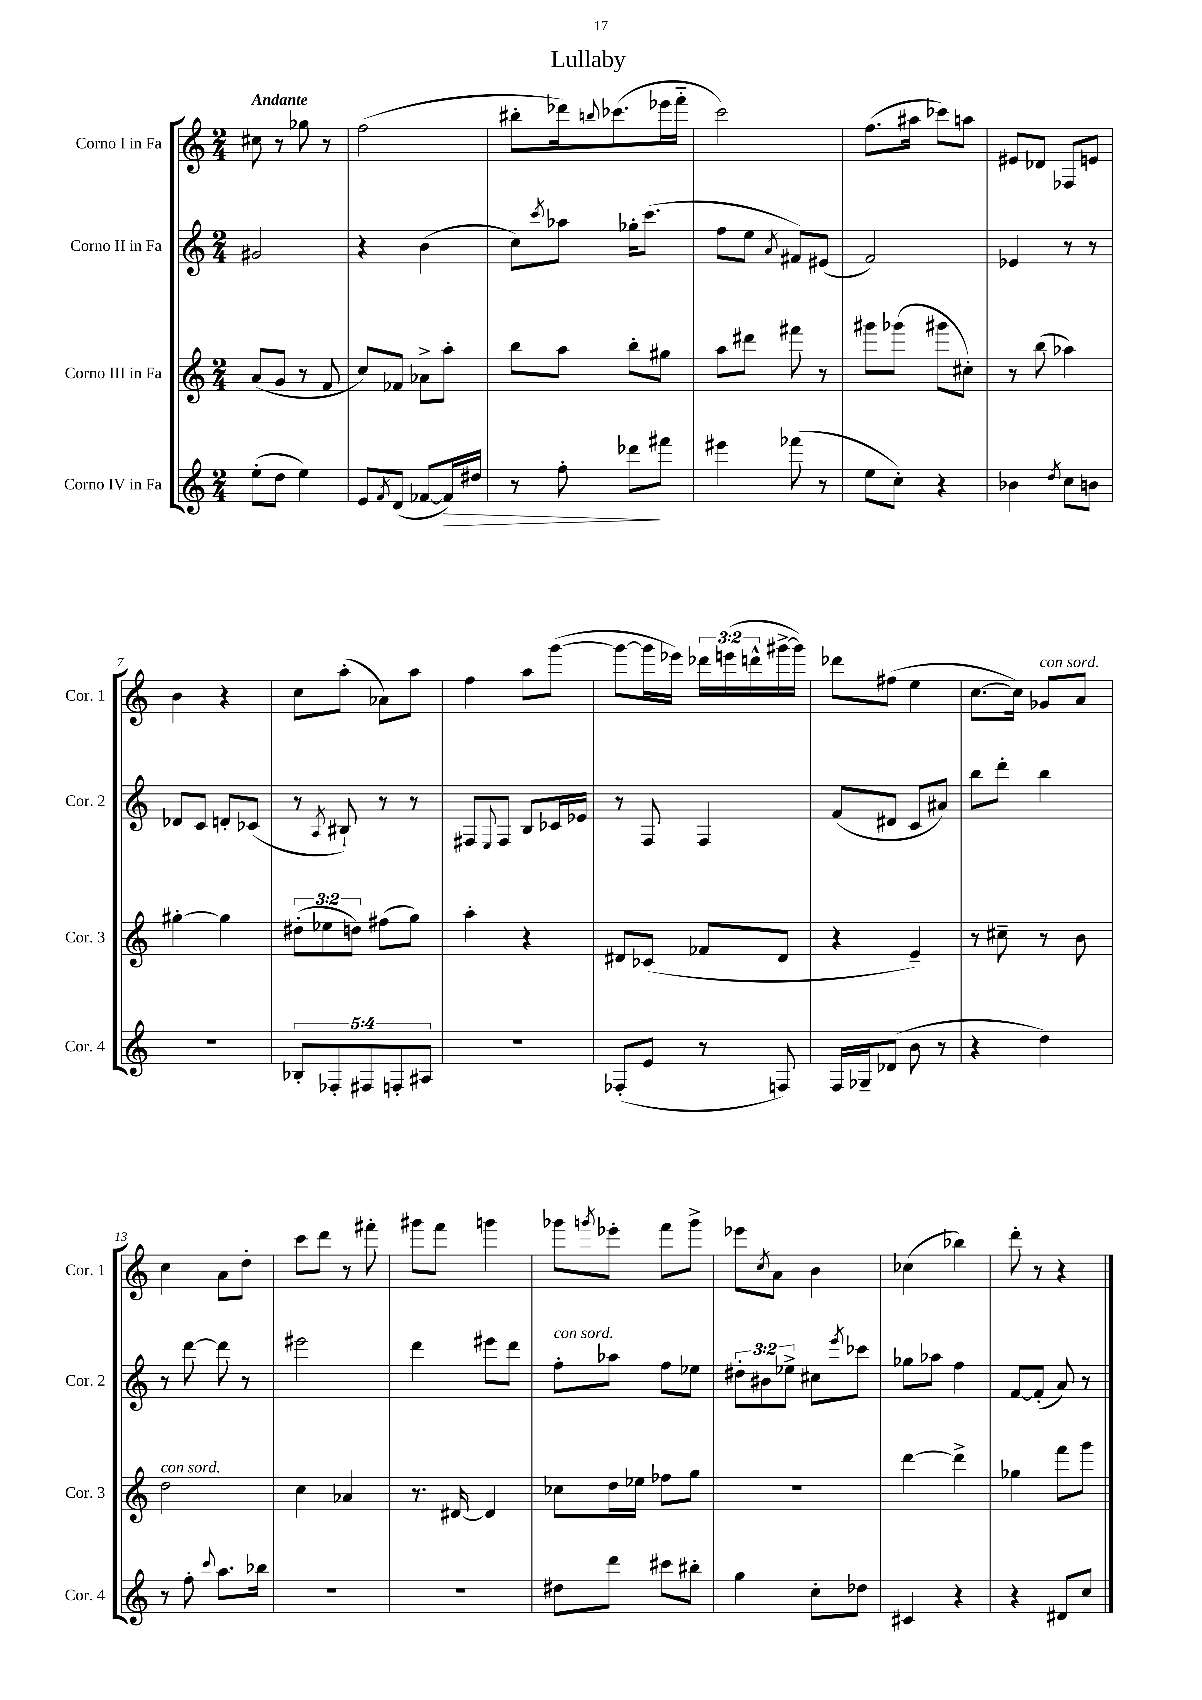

**kern	**kern	**kern	**kern
*staff4	*staff3	*staff2	*staff1
*clefG2	*clefG2	*clefG2	*clefG2
*k[]	*k[]	*k[]	*k[]
*M2/4	*M2/4	*M2/4	*M2/4
(8ee'	(8a	2g#	8cc#
8dd	8g	.	8r
4ee)	8r	.	8gg-
.	8f	.	8r
=	=	=	=
8e	8cc)	4r	(2ff
8qf	.	.	.
(8d	8f-	.	.
[8f-	8a-^	(4b	.
16f-])	8aa'	.	.
16dd#	.	.	.
=	=	=	=
8r	8bb	8cc)	8bb#'
.	.	8qccc	.
8ff'	8aa	8aa-	16ddd-)
.	.	.	8qqbb
.	.	.	(8.ccc-
8ddd-	8bb'	16gg-'	.
.	.	(8.ccc	.
8fff#	8gg#	.	16eee-
.	.	.	16fff'~
=	=	=	=
4eee#	8aa	8ff	2ccc)
.	8ddd#	8ee	.
.	.	8qa	.
(8fff-	8fff#	8f#)	.
8r	8r	(8e#	.
=	=	=	=
8ee	8ggg#	2f)	(8.ff
8cc')	(8ggg-	.	.
.	.	.	16aa#
4r	8ggg#	.	8ccc-)
.	8cc#')	.	8aa
=	=	=	=
4b-	8r	4e-	8e#
.	(8bb	.	8d-
8qdd	.	.	.
8cc	4aa-)	8r	8F-
8b	.	8r	8e
=	=	=	=
2r	[4gg#'	8d-	4b
.	.	8c	.
.	4gg#]	8d'	4r
.	.	(8c-	.
=	=	=	=
10B-'	(12dd#'	8r	8cc
.	12ee-	.	.
10F-'	.	.	.
.	.	8qA	.
.	.	8B#`)	(8aa'
.	12dd)	.	.
10F#	.	.	.
.	(8ff#	8r	8a-)
10F'	.	.	.
.	8gg)	8r	8aa
10A#	.	.	.
=	=	=	=
2r	4aa'	8F#	4ff
.	.	8qqE	.
.	.	8F#	.
.	4r	8B	8aa
.	.	16c-	([8ggg
.	.	16e-	.
=	=	=	=
(8F-'	8d#	8r	8ggg_
8e	(8c-	8F	16ggg]
.	.	.	16eee-)
8r	8f-	4F	24ddd-
.	.	.	(24eee
.	.	.	24ddd^^
8F)	8d#	.	[16ggg#^
.	.	.	16ggg#])
=	=	=	=
16F	4r	(8f	8ddd-
16G-~	.	.	.
(8d-	.	8d#	(8ff#
8b	4e~)	8c	4ee
8r	.	8a#)	.
=	=	=	=
4r	8r	8bb	[8.cc
.	8cc#~	8ddd'	.
.	.	.	16cc])
4dd)	8r	4bb	8g-
.	8b	.	8a
=	=	=	=
8r	2dd	8r	4cc
8ff'	.	[8ddd	.
8qqccc	.	.	.
8.aa	.	8ddd]	8a
.	.	8r	8dd'
16bb-	.	.	.
=	=	=	=
2r	4cc	2eee#	8ccc
.	.	.	8ddd
.	4a-	.	8r
.	.	.	8fff#'
=	=	=	=
2r	8.r	4ddd	8ggg#
.	.	.	8fff
.	[16d#	.	.
.	4d#]	8eee#	4ggg
.	.	8ddd	.
=	=	=	=
8dd#	8cc-	8ff'	8ggg-
.	.	.	8qggg
8ddd	16dd	8aa-	8eee-'
.	16ee-	.	.
8ccc#	8ff-	8ff	8fff
8bb#'	8gg	8ee-	8ggg^
=	=	=	=
4gg	2r	12dd#'	8eee-
.	.	12b#	.
.	.	.	8qcc
.	.	.	8a
.	.	12ee-^	.
8cc'	.	8cc#	4b
.	.	8qeee	.
8dd-	.	8ccc-	.
=	=	=	=
4c#	[4ddd	8gg-	(4cc-
.	.	8aa-	.
4r	4ddd^]	4ff	4bb-)
=	=	=	=
4r	4gg-	[8f	8ddd'
.	.	(8f']	8r
8d#	8fff	8a)	4r
8cc	8ggg	8r	.
==	==	==	==
*-	*-	*-	*-
